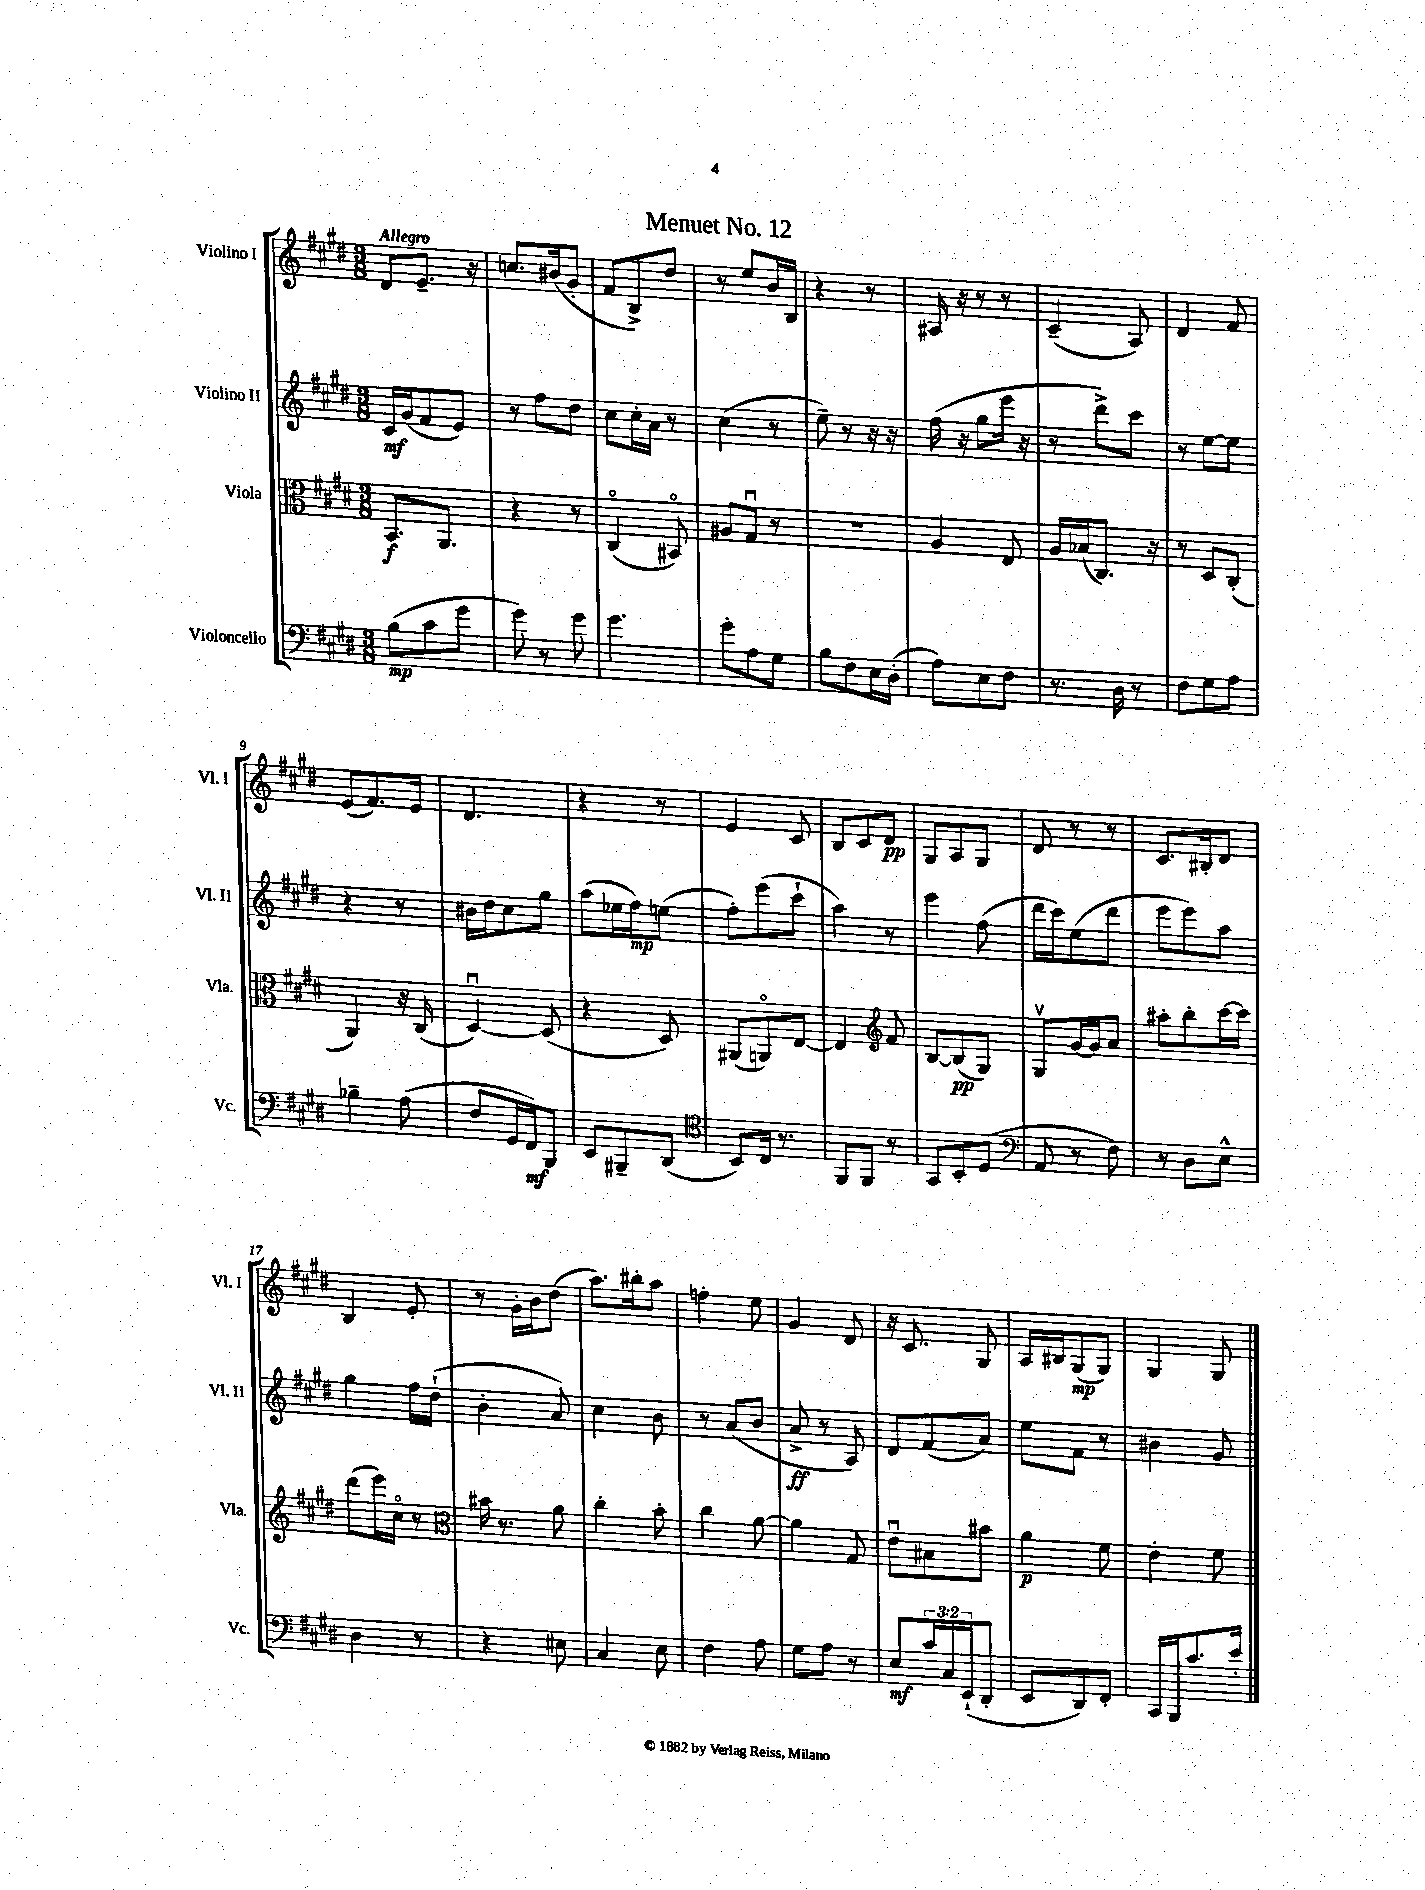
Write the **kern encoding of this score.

**kern	**kern	**kern	**kern
*staff4	*staff3	*staff2	*staff1
*clefF4	*clefC3	*clefG2	*clefG2
*k[f#c#g#d#]	*k[f#c#g#d#]	*k[f#c#g#d#]	*k[f#c#g#d#]
*M3/8	*M3/8	*M3/8	*M3/8
(8B\L	8.BB/L	16c#/LL	8d#/L
.	.	(16g#/J	.
8c#\	.	8f#/	8.e~/J
.	8.AA/J	.	.
8g#\J	.	8e/J)	.
.	.	.	16r
=	=	=	=
8g#\)	4r	8r	8.cc/L
8r	.	8ff#\L	.
.	.	.	(16b#/k
8g#\	8r	8dd#\J	8g#'/J
=	=	=	=
4.g#\	(4C#o/	8cc#\L	8f#/L
.	.	16cc#'\L	8B^/)
.	.	16a\JJ	.
.	8BB#o/)	8r	8dd#/J
=	=	=	=
8g#'\L	8A#/L	(4cc#\	8r
8A\	8G#u/J	.	8ee/L
8G#\J	8r	8r	16b/L
.	.	.	16B/JJ
=	=	=	=
8B\L	4.r	8ee~\)	4r
8F#\	.	8r	.
16E\L	.	16r	8r
(16D#'\JJ	.	16r	.
=	=	=	=
8A\L)	4A/	(16ff#\	16A#/
.	.	16r	16r
8E\	.	8gg#\L	8r
8F#\J	8E/	16eee\Jk	8r
.	.	16r	.
=	=	=	=
8.r	16A/LL	8r	(4c#~/
.	(16B-/J	.	.
.	8.C#/J)	8ddd#^\L)	.
16D#\	.	.	.
8r	.	8ccc#\J	8A/)
.	16r	.	.
=	=	=	=
8F#\L	8r	8r	4d#/
8G#\	8D#/L	[8ee\L	.
8A\J	(8C#'/J	8ee\]J	8f#/
=	=	=	=
4B-~\	4AA/)	4r	(8e/L
.	.	.	8.f#/)
(8A\	16r	8r	.
.	(16C#/	.	16e/Jk
=	=	=	=
8F#/L	[4D#u/)	16b#\LL	4.d#/
.	.	16dd#\J	.
16GG#/L	.	8cc#\	.
16FF#/J)	.	.	.
8BBB/J	(8D#/]	8gg#\J	.
=	=	=	=
8EE/L	4r	(8aa\L	4r
8BBB#~/	.	16ee-\L	.
.	.	16ff#\J)	.
(8DD#/J	8D#/)	(8ee\J	8r
=	=	=	=
*clefC4	*	*	*
8BB/L)	(8AA#/L	8ff#'\L)	4e/
16C#/Jk	8AAo/)	(8eee\	.
8.r	.	.	.
.	[8E/J	8ccc#`\J	8c#/
=	=	=	=
8FF#/L	4E/]	4aa\)	8B/L
8FF#/J	.	.	8c#/
*	*clefG2	*	*
8r	8f#/	8r	8d#/J
=	=	=	=
8GG#/L	[8B/L	4eee\	8G#/L
8BB'/	(8B/]	.	8A/
(8D#/J	8G#/J)	(8ff#\	8G#/J
=	=	=	=
*clefF4	*	*	*
8AA/	8G#v/L	16ddd#\LL	8d#/
.	.	16ccc#\J)	.
8r	[16g#/L	(8ee\	8r
.	16g#/]J	.	.
8F#\)	8a/J	8ddd#\J	8r
=	=	=	=
8r	8aa#'\L	8eee\L	8.c#/L
8D#\L	8bb'\	8eee\)	.
.	.	.	16B#'/k
8E^^\J	[16ccc#\L	8aa\J	8d#/J
.	16ccc#\]JJ	.	.
=	=	=	=
4D#\	(8ddd#\L	4gg#\	4B/
.	16eee\L)	.	.
.	16cc#o\JJ	.	.
8r	8r	16ff#\LL	8e'/
.	.	(16dd#`\JJ	.
=	=	=	=
*	*clefC3	*	*
4r	16b#\	4b'\	8r
.	8.r	.	.
.	.	.	16g#'\LL
.	.	.	16b\J
8E#\	8a\	8a/)	(8dd#\J
=	=	=	=
4C#/	4cc#'\	4cc#\	8.aa\L)
.	.	.	16bb#'\k
8E\	8b'\	8b\	8aa\J
=	=	=	=
4F#\	4cc#\	8r	4ff'\
.	.	(8a/L	.
8A\	[8a\	8b/J	8ee\
=	=	=	=
8G#\L	4a\]	8a^/	4g#/
8A\J	.	8r	.
8r	8G#/	8A/)	8d#/
=	=	=	=
8E/L	8eu\L	8d#/L	16r
.	.	.	8.c#/
24c#/L	8B#\	(8f#/	.
24C#/	.	.	.
(24EE`/J	.	.	.
8DD#'/J	8b#\J	8a/J)	8G#/
=	=	=	=
8EE/L	4a\	8ee\L	16A/LL
.	.	.	16B#/J
8DD#/)	.	8f#\J	(8G#/
8FF#'/J	8f#\	8r	8G#/J)
=	=	=	=
16CC#/LL	4e'\	4b#\	4G#/
16BBB/J	.	.	.
8.c#/	.	.	.
.	8f#\	8g#/	8G#/
16e'/Jk	.	.	.
==	==	==	==
*-	*-	*-	*-
